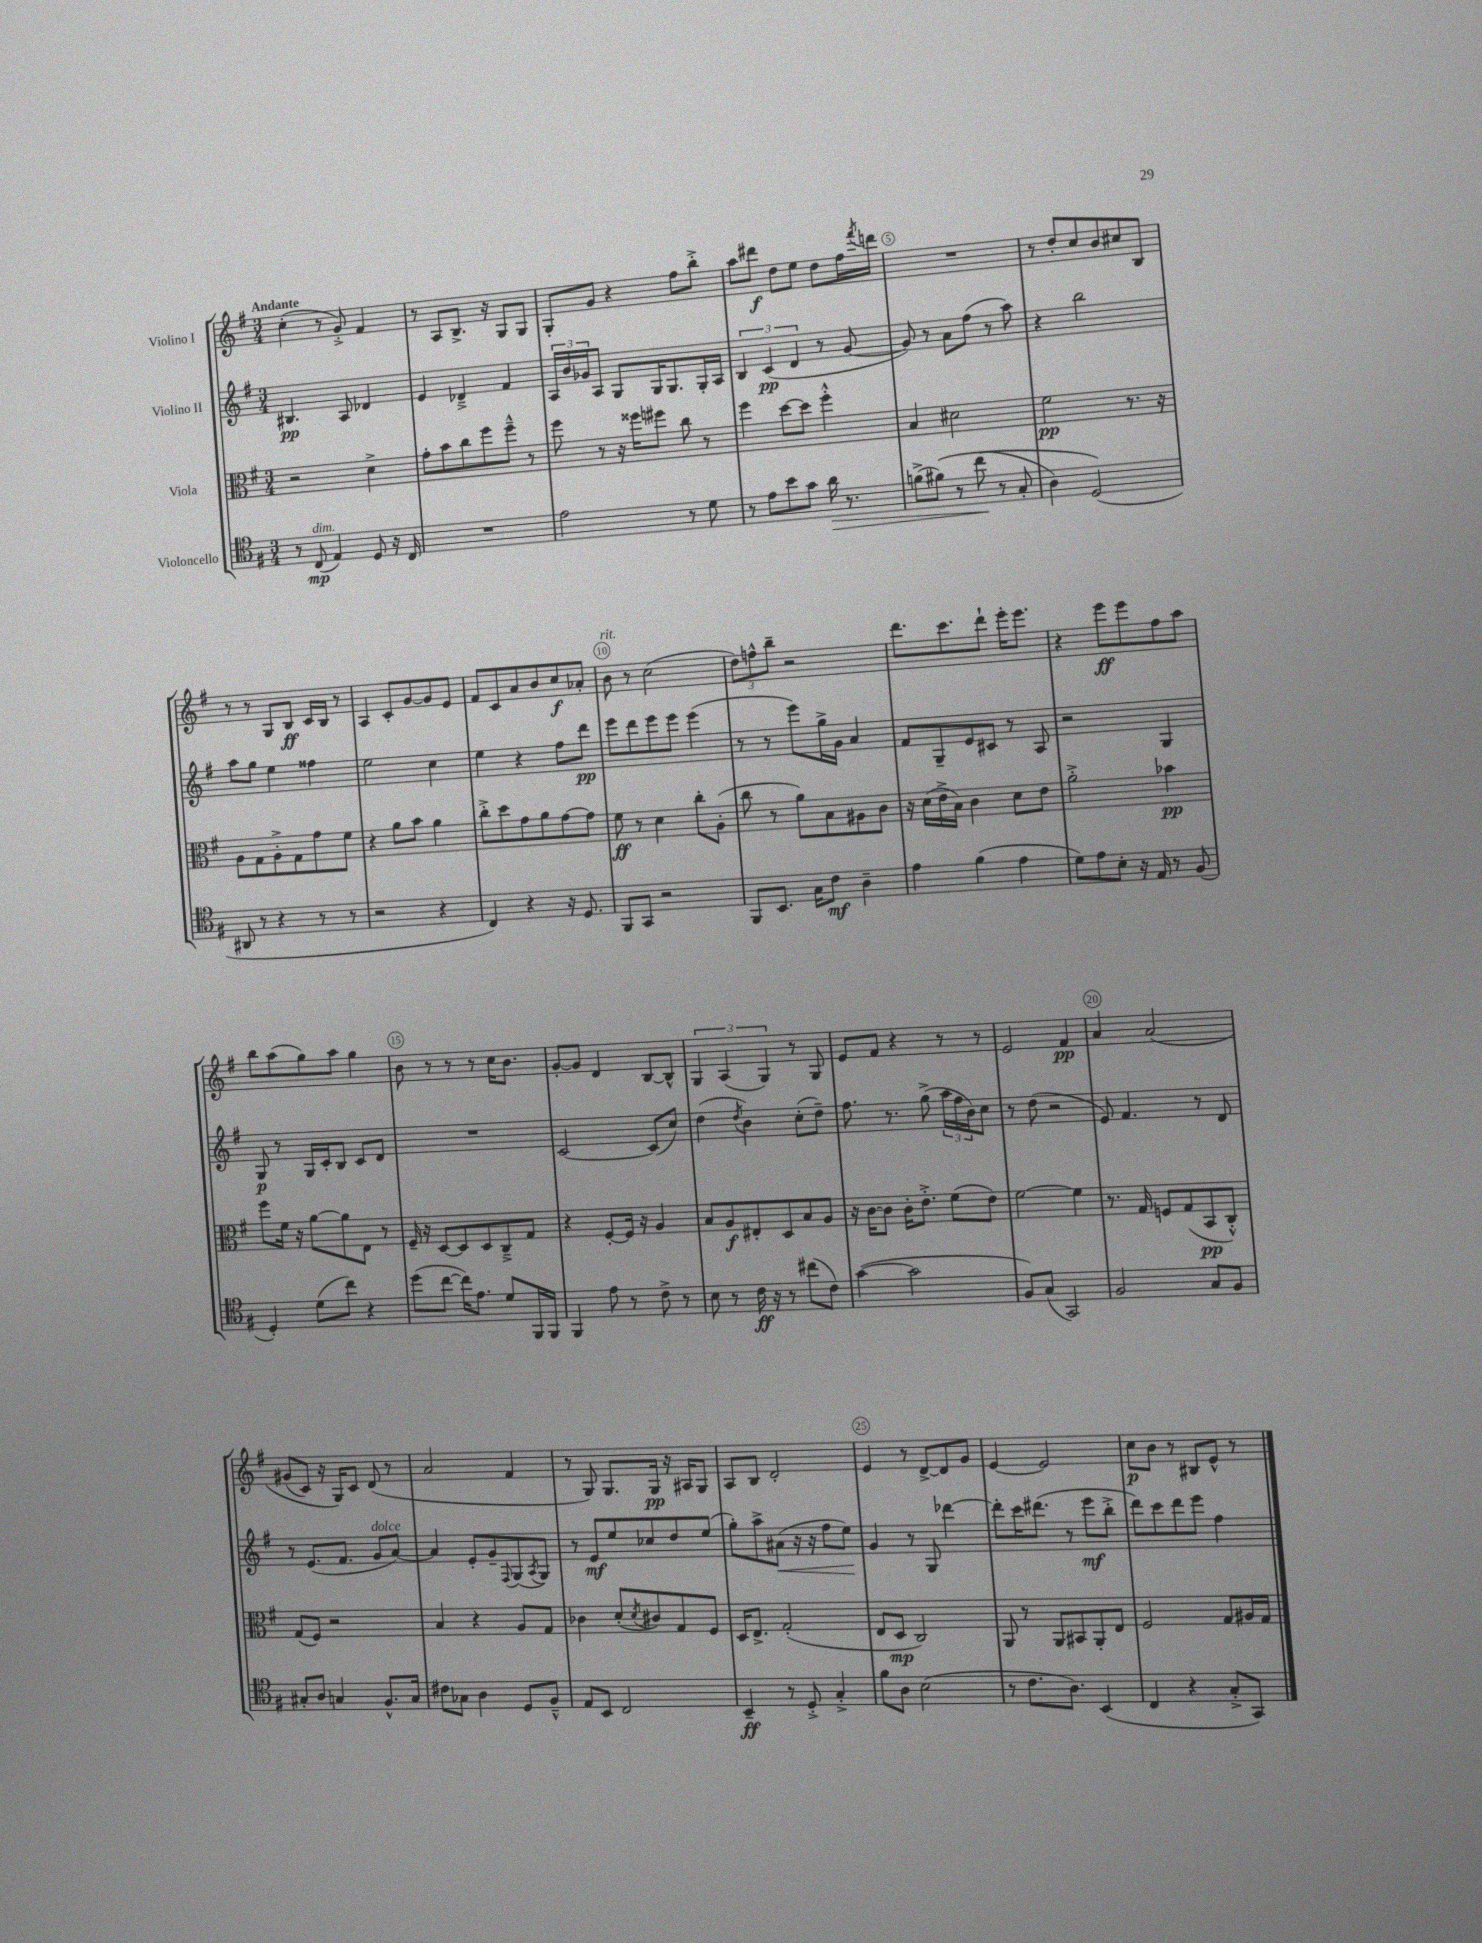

**kern	**kern	**kern	**kern
*staff4	*staff3	*staff2	*staff1
*clefC4	*clefC3	*clefG2	*clefG2
*k[f#]	*k[f#]	*k[f#]	*k[f#]
*M3/4	*M3/4	*M3/4	*M3/4
8r	2r	4.B#	(4cc'
(8C	.	.	.
4E)	.	.	8r
.	.	8A	8g'^)
8D	4d^	4d-	4f#
16r	.	.	.
16C	.	.	.
=	=	=	=
2.r	8g'	4e	8r
.	8b	.	8A
.	8cc	4d-~^	8.B^
.	8ff#	.	.
.	.	.	16r
.	8ff#~^^	4f#	8G
.	8r	.	8G
=	=	=	=
2e	8ff#	24A	8G'
.	.	24b	.
.	.	24g-	.
.	8r	8A	8g
.	16r	8G	4r
.	16ff##	.	.
.	8ff#	16G	.
.	.	8.G	.
8r	8cc	.	8ff#
8d	8r	16G'	8bb'^
.	.	16A	.
=	=	=	=
8r	4ff#	6B	8aa
8e	.	.	8ddd#
.	.	(6c	.
8b	[8dd	.	8dd
.	.	6d	.
8g	8dd]	.	8ee
16a	4ff#'^^	8r	8dd
8.r	.	.	.
.	.	[8g	16ff#
.	.	.	8qfff#
.	.	.	16ddd
=	=	=	=
(8f^	4B	8g])	2.r
&(8f#)	.	8r	.
8r	2d#	8a	.
(8cc	.	(8ff#	.
8r	.	8r	.
8G'	.	8aa)	.
=	=	=	=
4A)	2f#	4r	8r
.	.	.	8dd'
(2D&)	.	2bb	8cc
.	.	.	8b
.	8.r	.	8cc#
.	.	.	8B
.	16r	.	.
=	=	=	=
8AA#	8A	8aa	8r
8r	8G	8gg	8r
4r	8A'^	4ee	8G
.	8G	.	8B
8r	8g	4ff##	16c
.	.	.	16B
8r	8f#	.	8r
=	=	=	=
2r	4r	2ee	4A
.	8a	.	8c'
.	8b	.	[8g
4r	4a	4cc	8g]
.	.	.	8e
=	=	=	=
4C)	8cc'^	4ee	8f#
.	8dd	.	8c
4r	8g	4r	8a
.	8a	.	8b
16r	[8g	8ff#	8cc
8.D	.	.	.
.	8g]	8ddd	8a-'
=	=	=	=
8FF#	8f#	8eee	8b
8GG	8r	8ddd	8r
2r	4d	8eee	(2cc
.	.	8eee	.
.	8cc'	(4eee	.
.	(8A'	.	.
=	=	=	=
8FF#	8cc	8r	12dd)
.	.	.	12ff^^
8.BB	8r	8r	.
.	.	.	12bb~
.	8a)	8eee)	2r
16G	.	.	.
8c	8B	16gg^	.
.	.	16g	.
4A~	8A#	4a	.
.	8c	.	.
=	=	=	=
4e	16r	8f#	8.ddd
.	(16d	.	.
.	16e^	8G~	.
.	16B)	.	8.ccc
(4f#	4c	8e	.
.	.	8c#	8ddd`
4e	8d	8r	16eee'
.	.	.	8.eee
.	8e	8A	.
=	=	=	=
8d)	2a'^	2r	4r
8e	.	.	.
8B'	.	.	8eee
16r	.	.	8eee
16E	.	.	.
8r	4b-	4G	8ff#
(8F#	.	.	8aa
=	=	=	=
4D')	8ff#	8G	8bb
.	16f#	8r	(8aa
.	16r	.	.
(8d	[8a	16G	8gg)
.	.	16c'	.
8cc)	8a]	8B	8aa
4r	8E	8c	4gg
.	8r	8d	.
=	=	=	=
(8dd	16F#~	2.r	8b
.	16r	.	.
[8cc	[8D	.	8r
16cc])	8D]	.	8r
8.e	.	.	.
.	8D	.	8r
8d	8C~^	.	16cc
.	.	.	8.b
16FF#	8G	.	.
16FF#	.	.	.
=	=	=	=
4FF#	4r	[2c	[8g'
.	.	.	8g]
8e	[8F#'	.	4d
8r	16F#]	.	.
.	16r	.	.
8c^	4A	(8c]	[8B
8r	.	8cc)	8B^^]
=	=	=	=
8B	8B	(4dd	6G
8r	8A	.	.
.	.	.	(6A
.	.	8qdd	.
16c	8E#'	4b)	.
16r	.	.	.
.	.	.	6G)
8r	8D	.	.
(8cc#	8B	(8cc'	8r
8c)	8A	8dd~)	8G
=	=	=	=
([4g	16r	8.ff#	8e
.	[16c	.	.
.	8c]	.	8f#
.	.	8.r	.
2g]	16c'	.	4r
.	8.e'^	.	.
.	.	(8gg^	.
.	(8f#	24aa	8r
.	.	24ff#	.
.	.	24b)	.
.	8e)	8cc	8r
=	=	=	=
8F#)	[2f#	8r	2e
(8G	.	(8dd	.
2GG)	.	2r	.
.	4f#]	.	4f#
=	=	=	=
2F#	8.r	8e)	4a
.	.	4.f#	.
.	16G	.	.
.	8F	.	&(2a
.	(8G	.	.
8G	8BB	8r	.
8F#	8C'^^)	8d	.
=	=	=	=
8G#'	(8G	8r	(8g#
8A	8F#)	(8.e	8c)
4G	2r	.	16r
.	.	8.f#	16G&)
.	.	.	8c
8.F#^^	.	8g	(8d
.	.	[8a)	8r
16G	.	.	.
=	=	=	=
8c#	4B	4a]	2a
8G-	.	.	.
4A	4r	8e'	.
.	.	8g~	.
.	.	8qqF#	.
8D	8A	(8G	4f#
.	.	8qA	.
8F#~^^	8G	8G)	.
=	=	=	=
8E	4c-	8r	8r
8BB	.	8e	8G)
2C	(8d'	8ee	8.G
.	8qd	.	.
.	8c#)	8cc-	.
.	.	.	16G
.	8G	8dd	16r
.	.	.	16A#
.	8F#	(8ee	8G
=	=	=	=
4BB~	16D	8gg')	8A
.	8.E^	.	.
.	.	8aa^	8B
8r	(2G'	(8a#	2d'
8D'^	.	16r	.
.	.	16r	.
4G'^	.	8ff#	.
.	.	8ee)	.
=	=	=	=
8f#	8E	4g	4e
8A	8D	.	.
(2B	2C)	8r	8r
.	.	8G	[8d^
.	.	[4ddd-	8d]
.	.	.	8g
=	=	=	=
8r	8AA	8ddd-']	[4e
8.c	8r	16ccc	.
.	.	(8.ddd#	.
.	8AA	.	2e]
8.A)	.	.	.
.	8BB#	8r	.
(4BB	8AA'	8eee	.
.	8E	8bb'^	.
=	=	=	=
4C	2F#	8ddd)	8cc
.	.	8ccc	8b
4r	.	8ddd	8r
.	.	8eee	8B#
8G'^	8G	4ff#	8e^^
8GG)	16A#	.	8r
.	16G	.	.
==	==	==	==
*-	*-	*-	*-
